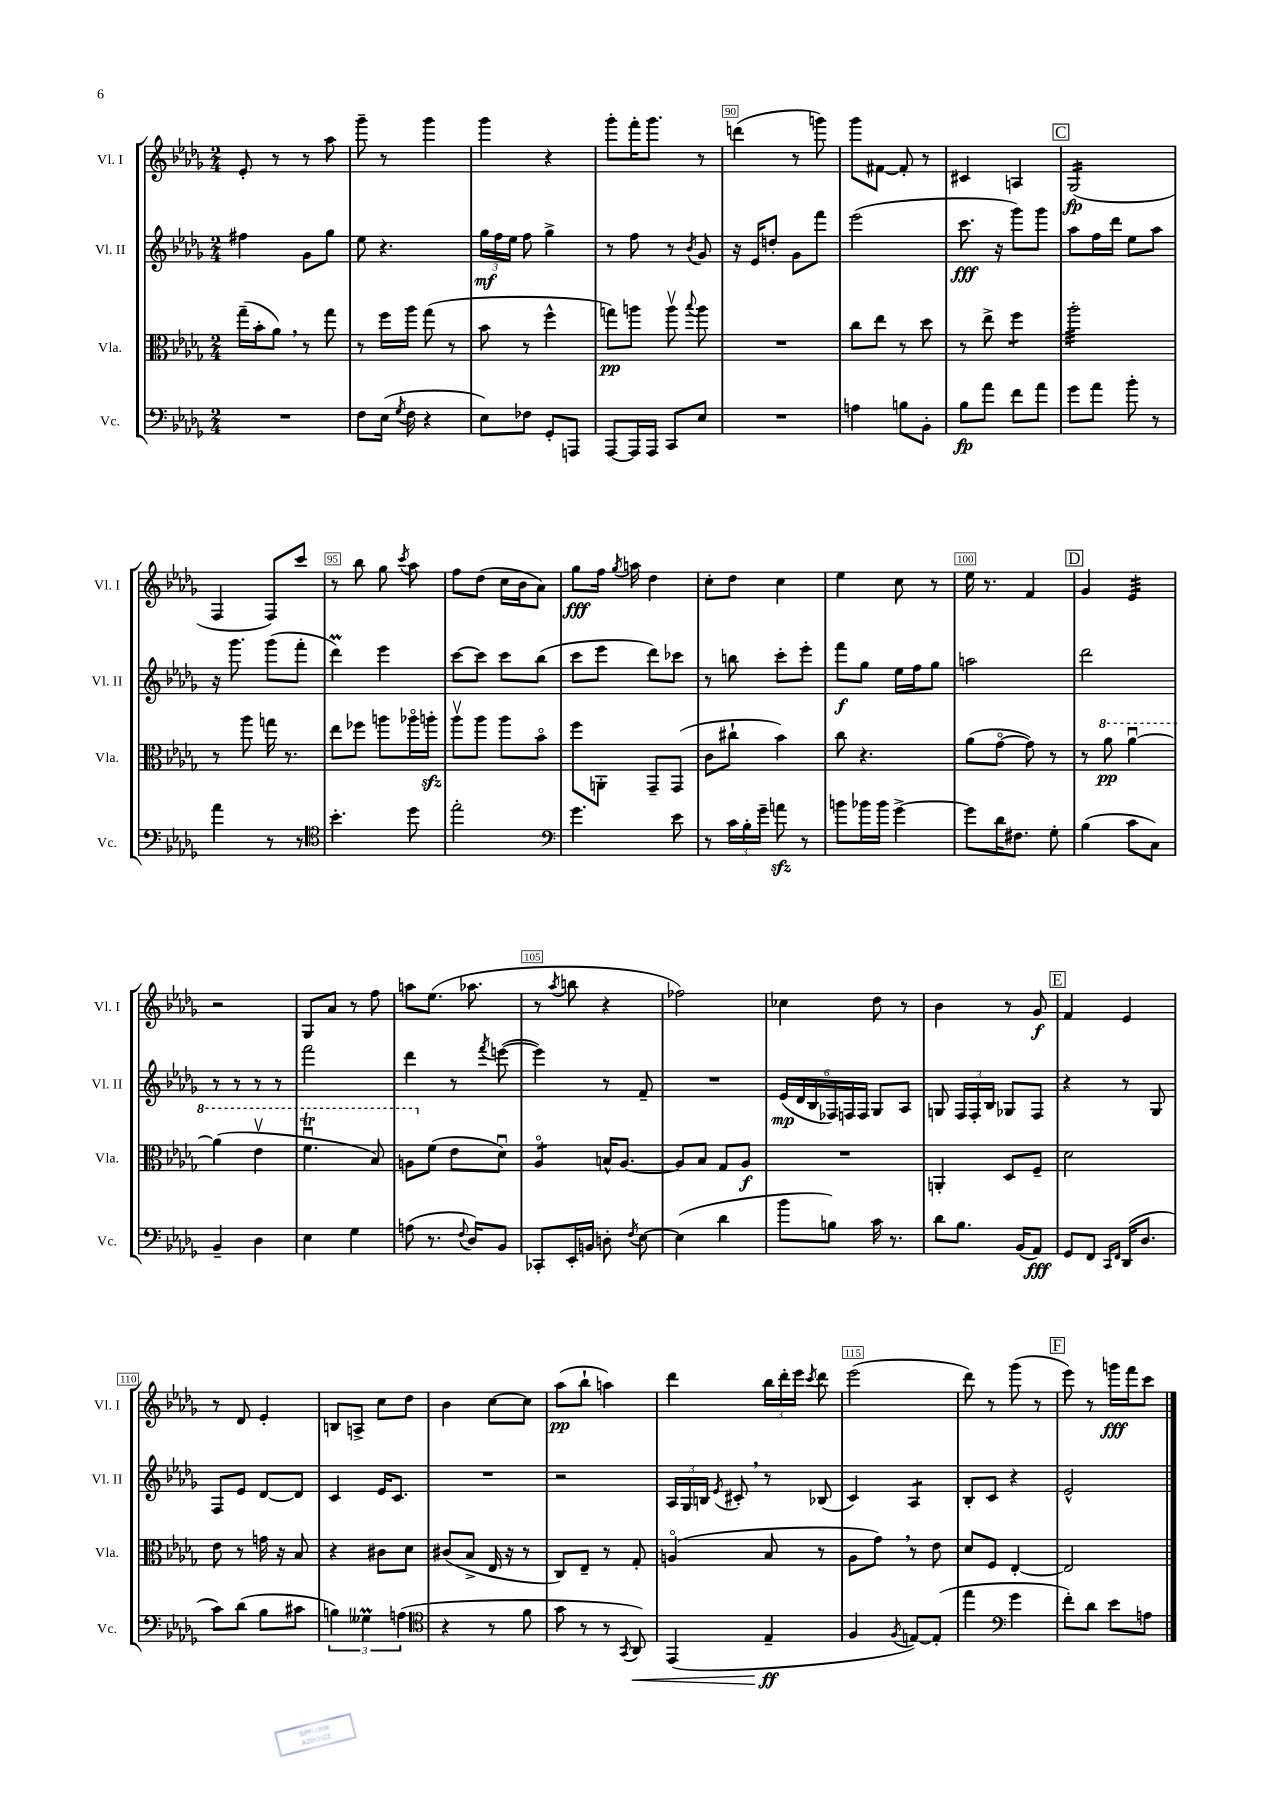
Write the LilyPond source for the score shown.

<<
\new StaffGroup <<
\new Staff = "s0" \with { instrumentName = "Vl. I" shortInstrumentName = "Vl. I" } {
    \clef treble \key des \major \numericTimeSignature \time 2/4
    \autoBeamOff ees'8-. r8 r8 aes''8 |
    ges'''8-- r8 ges'''4 |
    ges'''4 r4 |
    ges'''8[-. f'''16-. ges'''8.] r8 |
    d'''4( r8 g'''8) |
    ges'''8[ fis'8]~ fis'8-. r8 |
    cis'4 a4 |
    \mark \markup { \box "C" } ges2:16\fp( |
    f4 f8[) c'''8] |
    r8 bes''8 ges''8 \acciaccatura { c'''8 } aes''8 |
    f''8[ des''8]( c''16[ bes'16 aes'8]) |
    ges''8[\fff f''16] \acciaccatura { ges''8 } a''16 des''4 |
    c''8[-. des''8] c''4 |
    ees''4 c''8 r8 |
    ees''16 r8. f'4 |
    \mark \markup { \box "D" } ges'4 ees'4:32 |
    r2 |
    ges8[ aes'8] r8 f''8 |
    a''8[ ees''8.]( aes''8. |
    r8 \acciaccatura { aes''8 } b''8 r4 |
    fes''2) |
    ces''4 des''8 r8 |
    bes'4 r8 ges'8\f |
    \mark \markup { \box "E" } f'4 ees'4 |
    r8 des'8 ees'4-. |
    b8[ a8]-> c''8[ des''8] |
    bes'4 c''8[~ c''8] |
    aes''8[\pp( bes''8]-! a''4) |
    des'''4 \tuplet 3/2 { bes''16[ des'''16-. ees'''16] } \acciaccatura { c'''8 } des'''8 |
    ees'''2( |
    des'''8) r8 ges'''8( r8 |
    \mark \markup { \box "F" } ees'''8) r8 g'''16[\fff f'''16 c'''8] \bar "|." |
}
\new Staff = "s1" \with { instrumentName = "Vl. II" shortInstrumentName = "Vl. II" } {
    \clef treble \key des \major \numericTimeSignature \time 2/4
    \autoBeamOff fis''4 ges'8[ ges''8] |
    ees''8 r4. |
    \tuplet 3/2 { ges''16[\mf f''16 ees''16] } f''8 ges''4-> |
    r8 f''8 r8 \acciaccatura { bes'8 } ges'8 |
    r16 ees'16[ d''8]-. ges'8[ f'''8] |
    ees'''2( |
    c'''8.\fff r16 ges'''8[) ges'''8] |
    \mark \markup { \box "C" } aes''8[ f''16 des'''16] ees''8[ aes''8] |
    r16 ges'''8. ges'''8[( f'''8]-. |
    des'''4\prall) ees'''4 |
    c'''8[~ c'''8] c'''8[ bes''8]( |
    c'''8[ ees'''8] des'''8[) ces'''8] |
    r8 b''8 c'''8[-. ees'''8]-. |
    f'''8[\f ges''8] ees''16[ f''16 ges''8] |
    a''2 |
    \mark \markup { \box "D" } des'''2 |
    r8 r8 r8 r8 |
    f'''2 |
    des'''4 r8 \acciaccatura { f'''8 } e'''8~( |
    e'''4) r8 f'8-- |
    R2 |
    \tuplet 6/4 { ees'16[\mp( des'16 bes16 fes16) f16 f16] } ges8[ aes8] |
    g8 \tuplet 3/2 { f16[ f16-. bes16] } ges8[ f8] |
    \mark \markup { \box "E" } r4 r8 ges8 |
    f8[ ees'8] des'8[~ des'8] |
    c'4 ees'16[ c'8.] |
    R2 |
    r2 |
    \tuplet 3/2 { aes16[ ges16 b16] } \acciaccatura { ees'8 } cis'8-. \breathe r8 bes8( |
    c'4) aes4:8 |
    bes8[-. c'8] r4 |
    \mark \markup { \box "F" } ees'2-^ \bar "|." |
}
\new Staff = "s2" \with { instrumentName = "Vla." shortInstrumentName = "Vla." } {
    \clef alto \key des \major \numericTimeSignature \time 2/4
    \autoBeamOff ges''16[--( bes'16-. aes'8]) \breathe r8 ges''8 |
    r8 f''16[ aes''16] ges''8( r8 |
    bes'8 r8 f''4-^ |
    g''8[\pp) a''8] a''8\upbow \appoggiatura { bes''8 } a''8 |
    R2 |
    c''8[ ees''8] r8 des''8 |
    r8 ees''8-> f''4:8 |
    \mark \markup { \box "C" } aes''2:32-. |
    r8 aes''8 g''16 r8. |
    ees''8[ fes''8] a''8[ aes''16\flageolet a''16]-.\sfz |
    aes''8[\upbow aes''8] aes''8[ bes'8]\flageolet |
    f''8[ a,8]-. ges,8[-- ges,8]( |
    c'8[ cis''8]-! bes'4) |
    c''8 r4. |
    aes'8[( ges'8]~\flageolet ges'8) r8 |
    \mark \markup { \box "D" } r8 \ottava #1 aes''8\pp aes''4~\downbow |
    aes''4( ees''4\upbow |
    f''4.\downbow\trill bes'8) |
    a'8[ \ottava #0 f'8]( ees'8[ des'8]\downbow) |
    aes4:8\flageolet b16[-^ aes8.]~ |
    aes8[ bes8] ges8[ aes8]\f |
    R2 |
    a,4-. des8[ f8]-- |
    \mark \markup { \box "E" } des'2 |
    ees'8 r8 g'16 r16 bes8 |
    r4 cis'8[ des'8] |
    cis'8[( bes8]-> ees16 r16 r8 |
    c8[) ees8]-- r8 ges8-. |
    a4\flageolet( bes8 r8 |
    aes8[ ges'8]) \breathe r8 ees'8 |
    des'8[ f8] ees4~-. |
    \mark \markup { \box "F" } ees2 \bar "|." |
}
\new Staff = "s3" \with { instrumentName = "Vc." shortInstrumentName = "Vc." } {
    \clef bass \key des \major \numericTimeSignature \time 2/4
    \autoBeamOff R2 |
    f8[ ees16]( \acciaccatura { ges8 } f16 r4 |
    ees8[) fes8] ges,8[-. a,,8] |
    aes,,8[~ aes,,16 aes,,16] c,8[ ees8] |
    R2 |
    a4 b8[ bes,8]-. |
    bes8[\fp aes'8] f'8[ aes'8] |
    \mark \markup { \box "C" } ges'8[ aes'8] bes'8-. r8 |
    aes'4 r8 r8 |
    \clef tenor bes'4.-. des''8 |
    ees''2-. |
    \clef bass ges'4. ees'8 |
    r8 \tuplet 3/2 { c'16[ bes16-. ges'16]-- } a'8\sfz r8 |
    b'8[ bes'16 bes'16] ges'4~-> |
    ges'8[ des'16 fis8.] ges8-. |
    \mark \markup { \box "D" } bes4( c'8[ c8]) |
    bes,4-- des4 |
    ees4 ges4 |
    a8( r8. \appoggiatura { f8 } des16[) bes,8] |
    ces,8[-. ees,16-. b,16] d8-. \acciaccatura { f8 } ees8~ |
    ees4( des'4 |
    bes'8[ b8]) c'16 r8. |
    des'8[ bes8.] bes,16[( aes,8]\fff) |
    \mark \markup { \box "E" } ges,8[ f,8] \grace { c,16[ f,16] } des,16[( des8.] |
    c'8[) des'8]( bes8[ cis'8] |
    \tuplet 3/2 { b4) geses4\prall a4( } |
    \clef tenor r4 r8 f'8 |
    ges'8 r8 r8 \acciaccatura { ges,8 } aes,8\<) |
    ees,4( ees4--\ff\! |
    f4 \acciaccatura { f8 } e8[~) e8]-.( |
    ees''4 \clef bass ges'4 |
    \mark \markup { \box "F" } f'8[-.) des'8] ees'8[ a8] \bar "|." |
}
>>
>>
\layout { \context { \Score currentBarNumber = #86 \override BarNumber.break-visibility = ##(#f #t #t) barNumberVisibility = #(every-nth-bar-number-visible 5) \override BarNumber.stencil = #(make-stencil-boxer 0.1 0.3 ly:text-interface::print) } }
